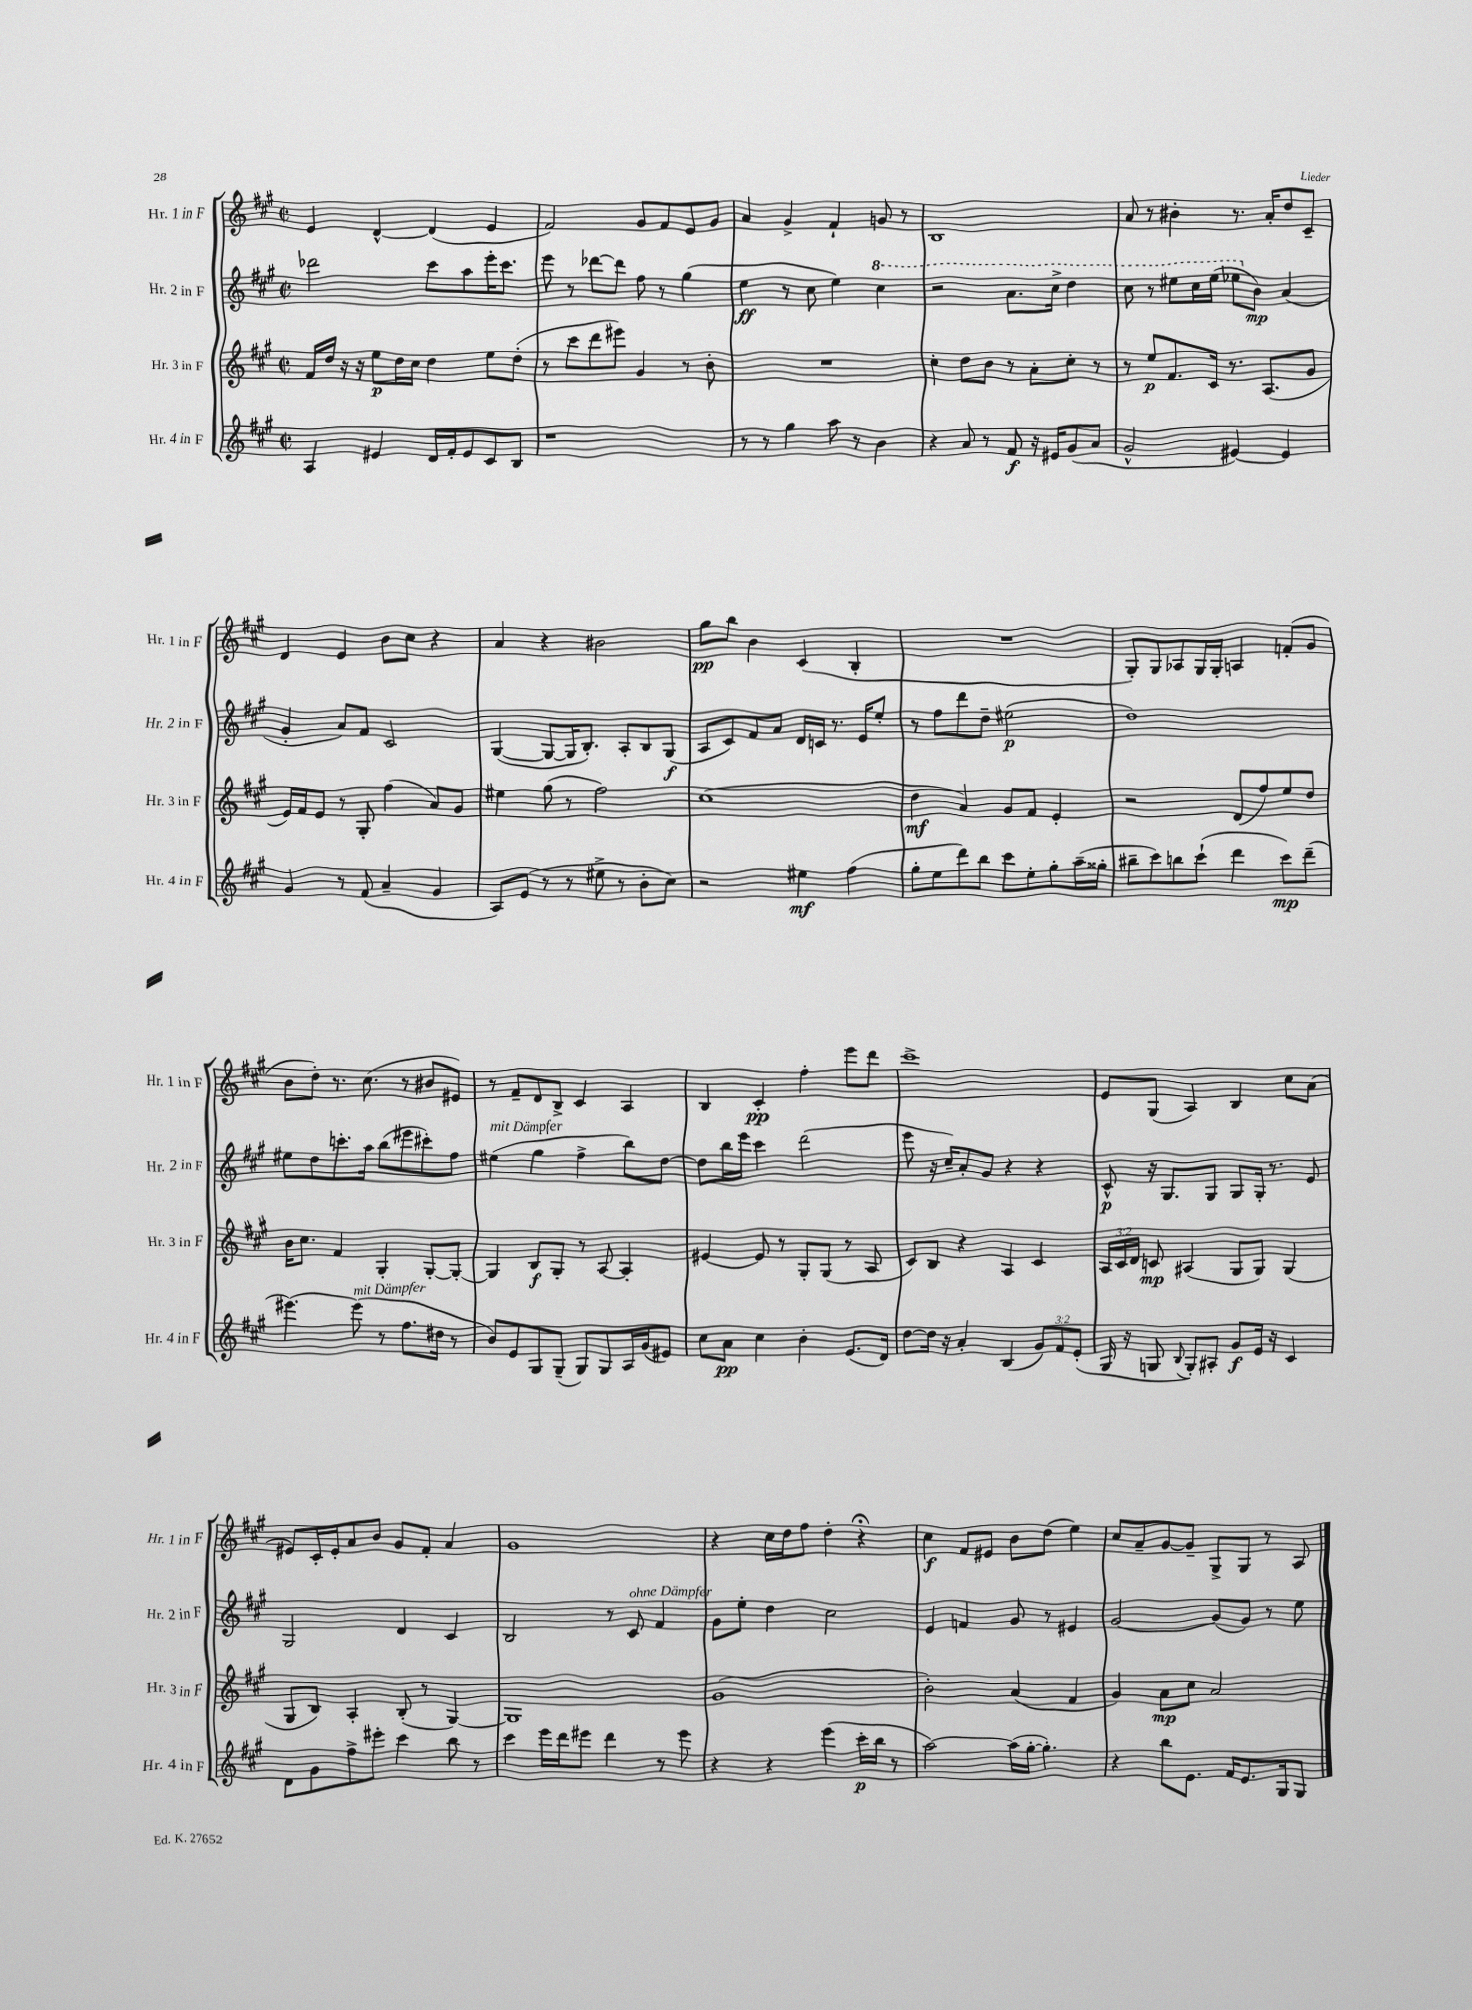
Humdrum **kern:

**kern	**kern	**kern	**kern
*staff4	*staff3	*staff2	*staff1
*clefG2	*clefG2	*clefG2	*clefG2
*k[f#c#g#]	*k[f#c#g#]	*k[f#c#g#]	*k[f#c#g#]
*M2/2	*M2/2	*M2/2	*M2/2
*met(c|)	*met(c|)	*met(c|)	*met(c|)
4A	16f#	2ddd-	4e
.	16dd	.	.
.	16r	.	.
.	16r	.	.
4e#	8ee	.	[4d^^
.	16dd	.	.
.	16cc#	.	.
16d	4dd	8ccc#	(4d]
16f#'	.	.	.
8e#	.	8aa	.
8c#	8ee	16eee'	4e
.	.	8.ccc#	.
8B	(8dd'	.	.
=	=	=	=
1r	8r	8eee	2f#)
.	8ccc#	8r	.
.	8ddd	[8ddd-	.
.	8eee#)	8ddd-]	.
.	4g#	8ff#	8g#
.	.	8r	8f#
.	8r	(4gg#	8e
.	8b'	.	8g#
=	=	=	=
8r	1r	4ee	4a
8r	.	.	.
4gg#	.	8r	4g#^
.	.	8cc#	.
8aa	.	4ee)	4f#`
8r	.	.	.
4b	.	4ccc#	8g
.	.	.	8r
=	=	=	=
4r	4cc#'	2r	1B
8a	8dd	.	.
8r	8b	.	.
8f#	8r	8.aa	.
16r	8a'	.	.
16e#	.	16ccc#^	.
(8g#	8cc#'	4ddd	.
8a	8r	.	.
=	=	=	=
2g#^^	8r	8ccc#	8a
.	8ee	8r	8r
.	8.f#	8eee#	4b#'
.	.	16ccc#	.
.	16c#	(16eee#	.
[4e#)	8.r	8eee-	8.r
.	.	8b)	.
.	(8.A	.	16a'
4e#]	.	(4a	8dd
.	8g#	.	8c#~
=	=	=	=
4g#	16e)	4g#'	4d
.	16f#	.	.
.	8e	.	.
8r	8r	8a)	4e
(8f#	8G#'	8f#	.
4a~	(4ff#	2c#	8b
.	.	.	8cc#
4g#	8a)	.	4r
.	8g#	.	.
=	=	=	=
8A)	4ee#	([4G#	4a
(8e	.	.	.
8r	(8gg#	8G#_	4r
8r	8r	16G#]	.
.	.	8.B')	.
8ee#^	2ff#)	.	2b#
8r	.	8A'	.
8b'	.	8B	.
8cc#)	.	(8G#	.
=	=	=	=
2r	(1cc#	8A	8gg#
.	.	8c#)	8bb
.	.	8f#	4b
.	.	8a	.
4ee#	.	16d	(4c#
.	.	16c	.
.	.	8.r	.
(4ff#	.	.	4B'
.	.	16e	.
.	.	8ee'	.
=	=	=	=
8gg#'	4dd	8r	1r
8ee	.	8ff#	.
8ddd)	4a)	8ddd	.
8bb	.	8dd~	.
8ccc#	8g#	(2ee#	.
8ee'	8f#	.	.
8gg#'	4e'	.	.
(16aa~	.	.	.
16gg##'	.	.	.
=	=	=	=
8bb#~	2r	1dd)	8G#')
8ccc#)	.	.	8G#
8bb	.	.	8A-
(8ccc#`	.	.	16G#
.	.	.	16G#'
4ddd	(8d	.	4A
.	8ff#)	.	.
8ccc#)	8ee	.	(8f'
(8ddd~	8dd	.	8g#
=	=	=	=
[4.eee#)	16b	8ee#	8b
.	8.cc#	.	.
.	.	8dd	8dd')
.	4f#	8.ccc'	8.r
(8eee#]	.	.	.
.	.	16aa	(8.cc#
8r	4G#'	(8bb	.
8.ff#	.	8eee#	8r
.	[8G#'	8ccc#')	8b#
16dd#	.	.	.
8r	8G#'_	8ff#	8e#)
=	=	=	=
8b)	4G#]	(4ee#	8r
8e	.	.	8f#~
8G#	8B	4gg#	8d
(8G#~	8G#'	.	8B^
8G#)	8r	4ff#^	4c#
8G#	[8A	.	.
16A	4A']	8bb)	4A
(16g#	.	.	.
8e#)	.	[8dd	.
=	=	=	=
8cc#	[4e#	8dd]	4B
8a	.	16bb	.
.	.	16eee	.
4cc#	8e#]	4ccc#	4c#'
.	8r	.	.
4b'	8G#'	(2ddd	4ff#'
.	(8G#	.	.
(8.e	8r	.	8eee
.	8A	.	8ddd
16d)	.	.	.
=	=	=	=
[8dd	8c#)	8eee	1ccc#^
16dd]	8B	16r	.
16r	.	16cc#~)	.
4a'	4r	8a'	.
.	.	8g#	.
(4B	4A	4r	.
12g#)	4c#	4r	.
12f#	.	.	.
(12e'	.	.	.
=	=	=	=
16G#	24A	8c#^^	8e
.	24c#	.	.
16r	.	.	.
.	24d	.	.
8G	8c	16r	(8G#
.	.	8.G#	.
8qqB	.	.	.
8G')	(4A#	.	4A)
8A#'	.	8G#	.
8g#	8G#	8G#	4B
16e	8G#)	16G#'	.
16r	.	8.r	.
4c#	(4G#	.	8cc#
.	.	8e	(8a
=	=	=	=
8d	8G#	2G#	8e#)
8g#	8B)	.	16c#'
.	.	.	16e#'
8ff#^	4A'	.	8a
8eee#'	.	.	8b
4ccc#	(8B'	4d	8g#
.	8r	.	8f#'
8bb	[4G#)	4c#	4a
8r	.	.	.
=	=	=	=
4ccc#	1G#]	2B	1g#
16eee	.	.	.
16ddd	.	.	.
8eee#	.	.	.
4ddd	.	8r	.
.	.	8c#	.
8r	.	4f#	.
8eee#	.	.	.
=	=	=	=
4r	(1g#	8g#	4r
.	.	8ee'	.
4r	.	4dd	16cc#
.	.	.	16dd
.	.	.	8ff#
(4eee	.	2cc#	4dd'
16ccc#'	.	.	4r;
16bb	.	.	.
8r	.	.	.
=	=	=	=
[2aa)	2b')	4e	4cc#
.	.	4f	8f#
.	.	.	8e#
(16aa]	(4a	8g#	8b
[16gg#'	.	.	.
4.gg#'])	.	8r	(8dd
.	4f#	4e#	4ee)
=	=	=	=
4r	4g#)	[2g#	8cc#
.	.	.	8a~
8bb	8a	.	[8g#
8.e	8cc#	.	8g#~]
.	2a	(8g#]	8G#^
16f#	.	.	.
8.e	.	8g#)	8G#
.	.	8r	8r
16G#	.	.	.
8G#	.	8ee	8A
==	==	==	==
*-	*-	*-	*-
